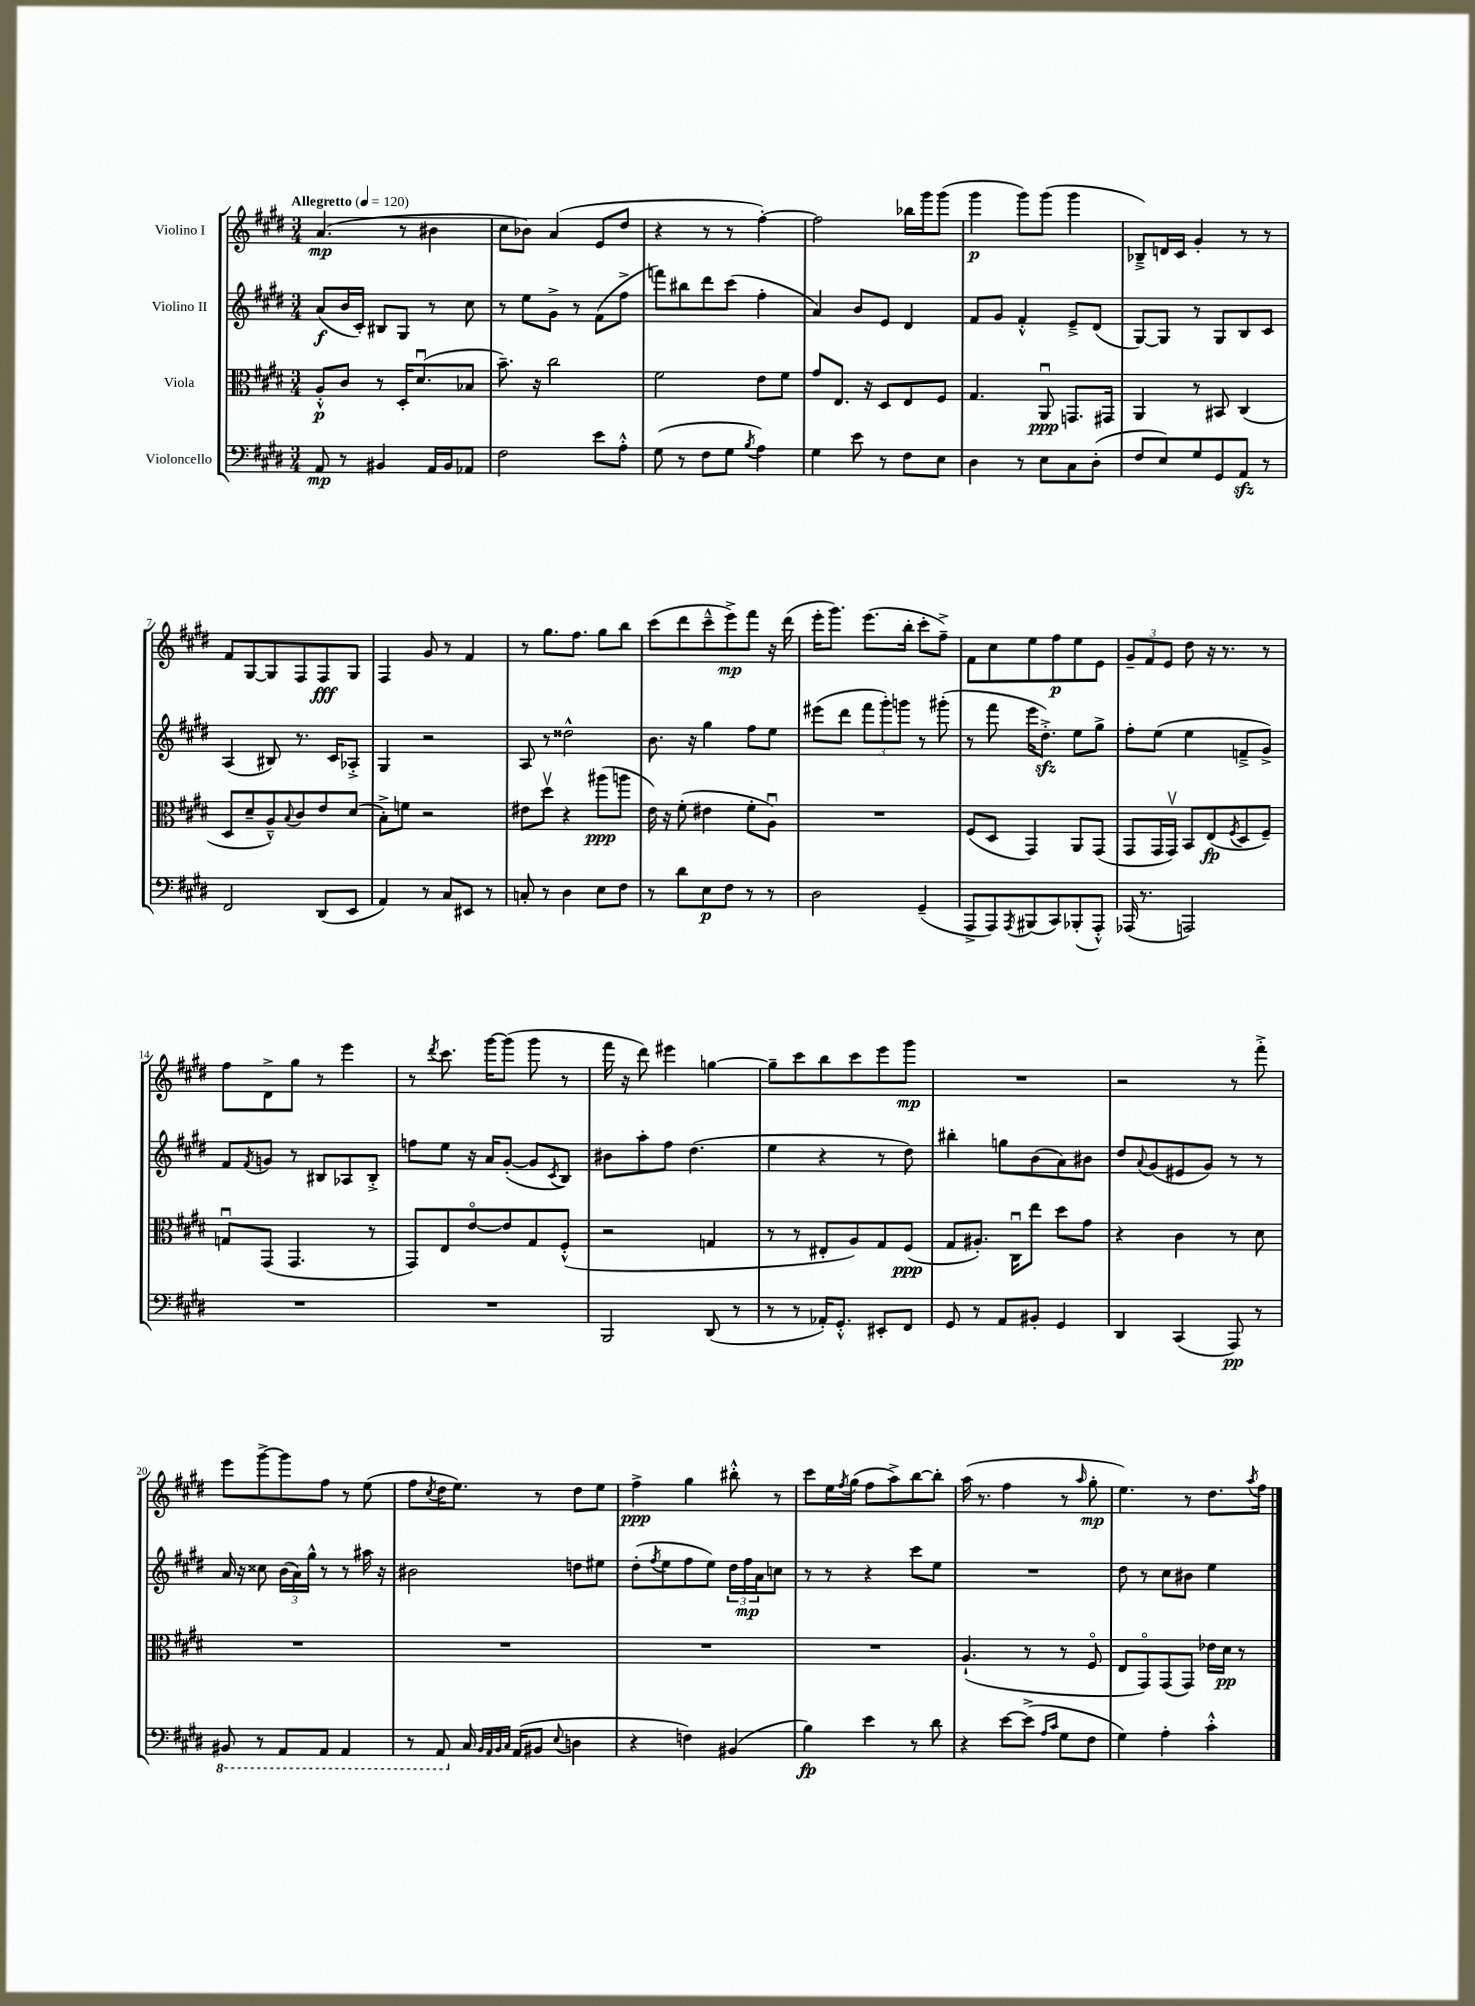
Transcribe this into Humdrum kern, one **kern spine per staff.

**kern	**kern	**kern	**kern
*staff4	*staff3	*staff2	*staff1
*clefF4	*clefC3	*clefG2	*clefG2
*k[f#c#g#d#]	*k[f#c#g#d#]	*k[f#c#g#d#]	*k[f#c#g#d#]
*M3/4	*M3/4	*M3/4	*M3/4
*MM120	*MM120	*MM120	*MM120
8AA/	8A'^^/L	(8a/L	(4.a/
8r	8c#/J	16b/L	.
.	.	16c#'/JJ)	.
4BB#/	8r	8B#/L	.
.	16D#'/LK	8G#/J	8r
.	(8.d#u/	.	.
16AA/LL	.	8r	4b#\
16BB#/J	.	.	.
8AA-/J	8B-/J	8cc#\	.
=	=	=	=
2F#\	8.b~\)	8r	8cc#\L
.	.	8ee\L	8b-\J)
.	16r	.	.
.	2cc#\	8g#^\J	(4a/
.	.	8r	.
8e\L	.	(8f#\L	8e/L
8A'^^\J	.	8ff#^\J	8dd#/J
=	=	=	=
(8G#\	2f#\	8fff\L)	4r
8r	.	8bb#\	.
8F#\L	.	8ddd#\	8r
8G#\J	.	(8ccc#\J	8r
8qB/	.	.	.
4A\)	8e\L	4ff#'\	[4ff#'\)
.	8f#\J	.	.
=	=	=	=
4G#\	8g#/L	4a/)	2ff#\]
.	8.E/J	.	.
8e\	.	8b/L	.
.	16r	.	.
8r	8D#/L	8e/J	.
8F#\L	8E/	4d#/	16bb-\LL
.	.	.	16ggg#\J
8E\J	8F#/J	.	(8ggg#\J
=	=	=	=
4D#\	4.G#/	8f#/L	4ggg#\
.	.	8g#/J	.
8r	.	4f#'^^/	8ggg#\L)
8E\L	8AAu/	.	(8ggg#\J
8C#\	8.GG/L	8e~^/L	4ggg#\
(8D#'\J	.	(8d#/J	.
.	16GG#/Jk	.	.
=	=	=	=
8F#/L	4AA/	[8G#/L)	8B-~^/L)
8E/)	.	8G#/]J	16d/L
.	.	.	16c#/JJ
8G#/	8r	8r	4g#'/
8GG#/	8BB#/	8G#/L	.
8AA/J	(4C#/	8B/	8r
8r	.	8c#/J	8r
=	=	=	=
2FF#/	8D#/L	(4A/	8f#/L
.	8d#~/	.	[8G#/
.	8A~^^/)	8B#/)	8G#/]
.	8qqB/	.	.
.	8c#/	8.r	8F#/
(8DD#/L	8e/	.	8F#/
.	.	16c#/LK	.
8EE/J	(8d#/J	8A-'^/J	8G#/J
=	=	=	=
4AA/)	8B'^\L)	4G#/	4F#/
.	8f\J	.	.
8r	2r	2r	8g#/
8C#/L	.	.	8r
8EE#/J	.	.	4f#/
8r	.	.	.
=	=	=	=
8C'/	8e#\L	8A/	8r
8r	8dd#v\J	8r	8.gg#\L
4D#\	4r	2dd##^^\	.
.	.	.	8.ff#\J
8E\L	(8aa#\L	.	8gg#\L
8F#\J	8aa\J	.	8bb\J
=	=	=	=
8r	16e\)	8.b\	(8ccc#\L
.	16r	.	.
8d#\L	(8f#'\	.	8ddd#\
.	.	16r	.
8E\	4e#\	4gg#\	8ccc#~^^\
8F#\J	.	.	8eee^\)
8r	8f#'\L	8ff#\L	8fff#\J
8r	8Au\J)	8ee\J	16r
.	.	.	(16ddd#\
=	=	=	=
2D#\	2.r	(8eee#\L	16eee'\LK
.	.	.	8.ggg#\J)
.	.	8ddd#\J	.
.	.	12fff#\L	(8.eee\L
.	.	12ggg#'\)	.
.	.	12ggg\J	.
.	.	.	16bb'\Jk
(4GG#~/	.	8r	8ccc#'\L
.	.	(8ggg#'\	8ff#~^\J)
=	=	=	=
8AAA^/L	(8F#/L	8r	8f#\L
8AAA/)	8D#/J	8fff#\	8cc#\
8qAAA/	.	.	.
(8BBB#/	4GG#/)	16eee\LK	8ee\
.	.	8.dd#'^\J)	.
8CC#/)	.	.	8ff#\
(8BBB-'/	8AA/L	8ee\L	8ee\
8AAA'^^/J)	(8GG#/J	8gg#^\J	8e\J
=	=	=	=
(16AAA-/	8GG#/L	8ff#'\L	12g#~/L
8.r	.	.	.
.	.	.	12f#/
.	16GG#/L	(8ee\J	.
.	.	.	12e/J
.	16GG#v/JJ)	.	.
2AAA/)	8BB/L	4ee\	8dd#\
.	(8E/	.	16r
.	.	.	8.r
.	8qF#/	.	.
.	8D#/	8f~^/L	.
.	8F#~/J)	8g#^/J)	8r
=	=	=	=
2.r	8Gu/L	8f#/L	8ff#\L
.	.	8qf#/	.
.	(8GG#/J	8g/J	8d#^\
.	4.GG#/	8r	8gg#\J
.	.	8B#/L	8r
.	.	8A-/	4eee\
.	8r	8B#'^/J	.
=	=	=	=
2.r	8GG#/L)	8ff\L	8r
.	.	.	8qddd#/
.	8E/	8ee\J	8.ccc#\
.	[8eo/	16r	.
.	.	16a/LK	[16ggg#\LK
.	8e/]	([8g#'/J	(8ggg#\]J
.	8G#/	8g#/]L	8ggg#\
.	.	8qc#/	.
.	(8F#'^^/J	8B/J)	8r
=	=	=	=
2BBB/	2r	8b#\L	16fff#\
.	.	.	16r
.	.	8aa'\	8ddd#\)
.	.	8ff#\J	4eee#\
.	.	(4.dd#\	.
(8DD#/	4G/	.	[4gg\
8r	.	.	.
=	=	=	=
8r	8r	4ee\	8gg~\]L
8r	8r	.	8ccc#\
16AA-'/LK)	8E#'/L	4r	8bb\
8.GG#'^^/J	.	.	.
.	8A/)	.	8ccc#\
8EE#'/L	8G#/	8r	8eee\
8FF#/J	(8F#/J	8dd#\)	8ggg#\J
=	=	=	=
8GG#/	8G#/L	4bb#'\	2.r
8r	8.A#'/J)	.	.
8AA/L	.	8gg\L	.
.	16C#u\LK	.	.
8BB#'/J	8ee\J	(8b\	.
4GG#/	8dd#\L	8a\)	.
.	8g#\J	8b#\J	.
=	=	=	=
4DD#/	4r	8dd#/L	2r
.	.	8qqa/	.
.	.	(8g#/	.
(4CC#/	4c#\	8e#/	.
.	.	8g#/J)	.
8AAA/)	8r	8r	8r
8r	8d#\	8r	8fff#'^\
=	=	=	=
8BBB#/	2.r	16a/	8eee\L
.	.	16r	.
8r	.	8cc##\	[8ggg#^\
8AAA/L	.	(24b\LL	8ggg#\]
.	.	24a\)	.
.	.	24gg#^^\JJ	.
8AAA/J	.	8r	8ff#\J
4AAA/	.	8r	8r
.	.	16aa#\	(8ee\
.	.	16r	.
=	=	=	=
8r	2.r	2b#\	8ff#\L
.	.	.	8qcc#/
8AAA/	.	.	16dd#\K
.	.	.	8.ee\J)
16C#/	.	.	.
32qqBB/LLL	.	.	.
32qqAA/	.	.	.
32qqBB/	.	.	.
32qqC#/JJJ	.	.	.
(16AA/LK	.	.	.
8BB#/J	.	.	8r
8qqE/	.	.	.
4D\	.	8dd\L	8dd#\L
.	.	8ee#\J	8ee\J
=	=	=	=
4r	2.r	(8dd#'\L	4ff#^\
.	.	8qff#/	.
.	.	8ee\	.
4F\)	.	8ff#\	4gg#\
.	.	8ee\J)	.
(4BB#/	.	24dd#\LL	8bb#'^^\
.	.	24ff#\	.
.	.	24a\J	.
.	.	8cc\J	8r
=	=	=	=
4B\)	2.r	8r	8ccc#\L
.	.	8r	16ee\L
.	.	.	8qff#/
.	.	.	(16gg#\JJ
4e\	.	4r	8ff#\L
.	.	.	8aa^\)
8r	.	8ccc#\L	[8bb\
8d#\	.	8ee\J	8bb'\]J
=	=	=	=
4r	(4.A`/	2.r	(16aa\
.	.	.	8.r
[8e\L	.	.	4ff#\
(8e^\]J	8r	.	.
16qqA/LL	.	.	.
16qqc#/JJ	.	.	.
8G#\L	8r	.	8r
.	.	.	16qqaa/
8F#\J	8F#o/	.	8gg#'\
=	=	=	=
4G#\)	8E/L	8dd#\	4.ee\)
.	8GG#o/)	8r	.
4A'\	(8GG#/	8cc#\L	.
.	8GG#/J)	8b#\J	8r
4c#'^^\	16e-\LL	4ee\	8.dd#\L
.	16d#\JJ	.	.
.	8r	.	.
.	.	.	8qaa/
.	.	.	16ff#\Jk
==	==	==	==
*-	*-	*-	*-
